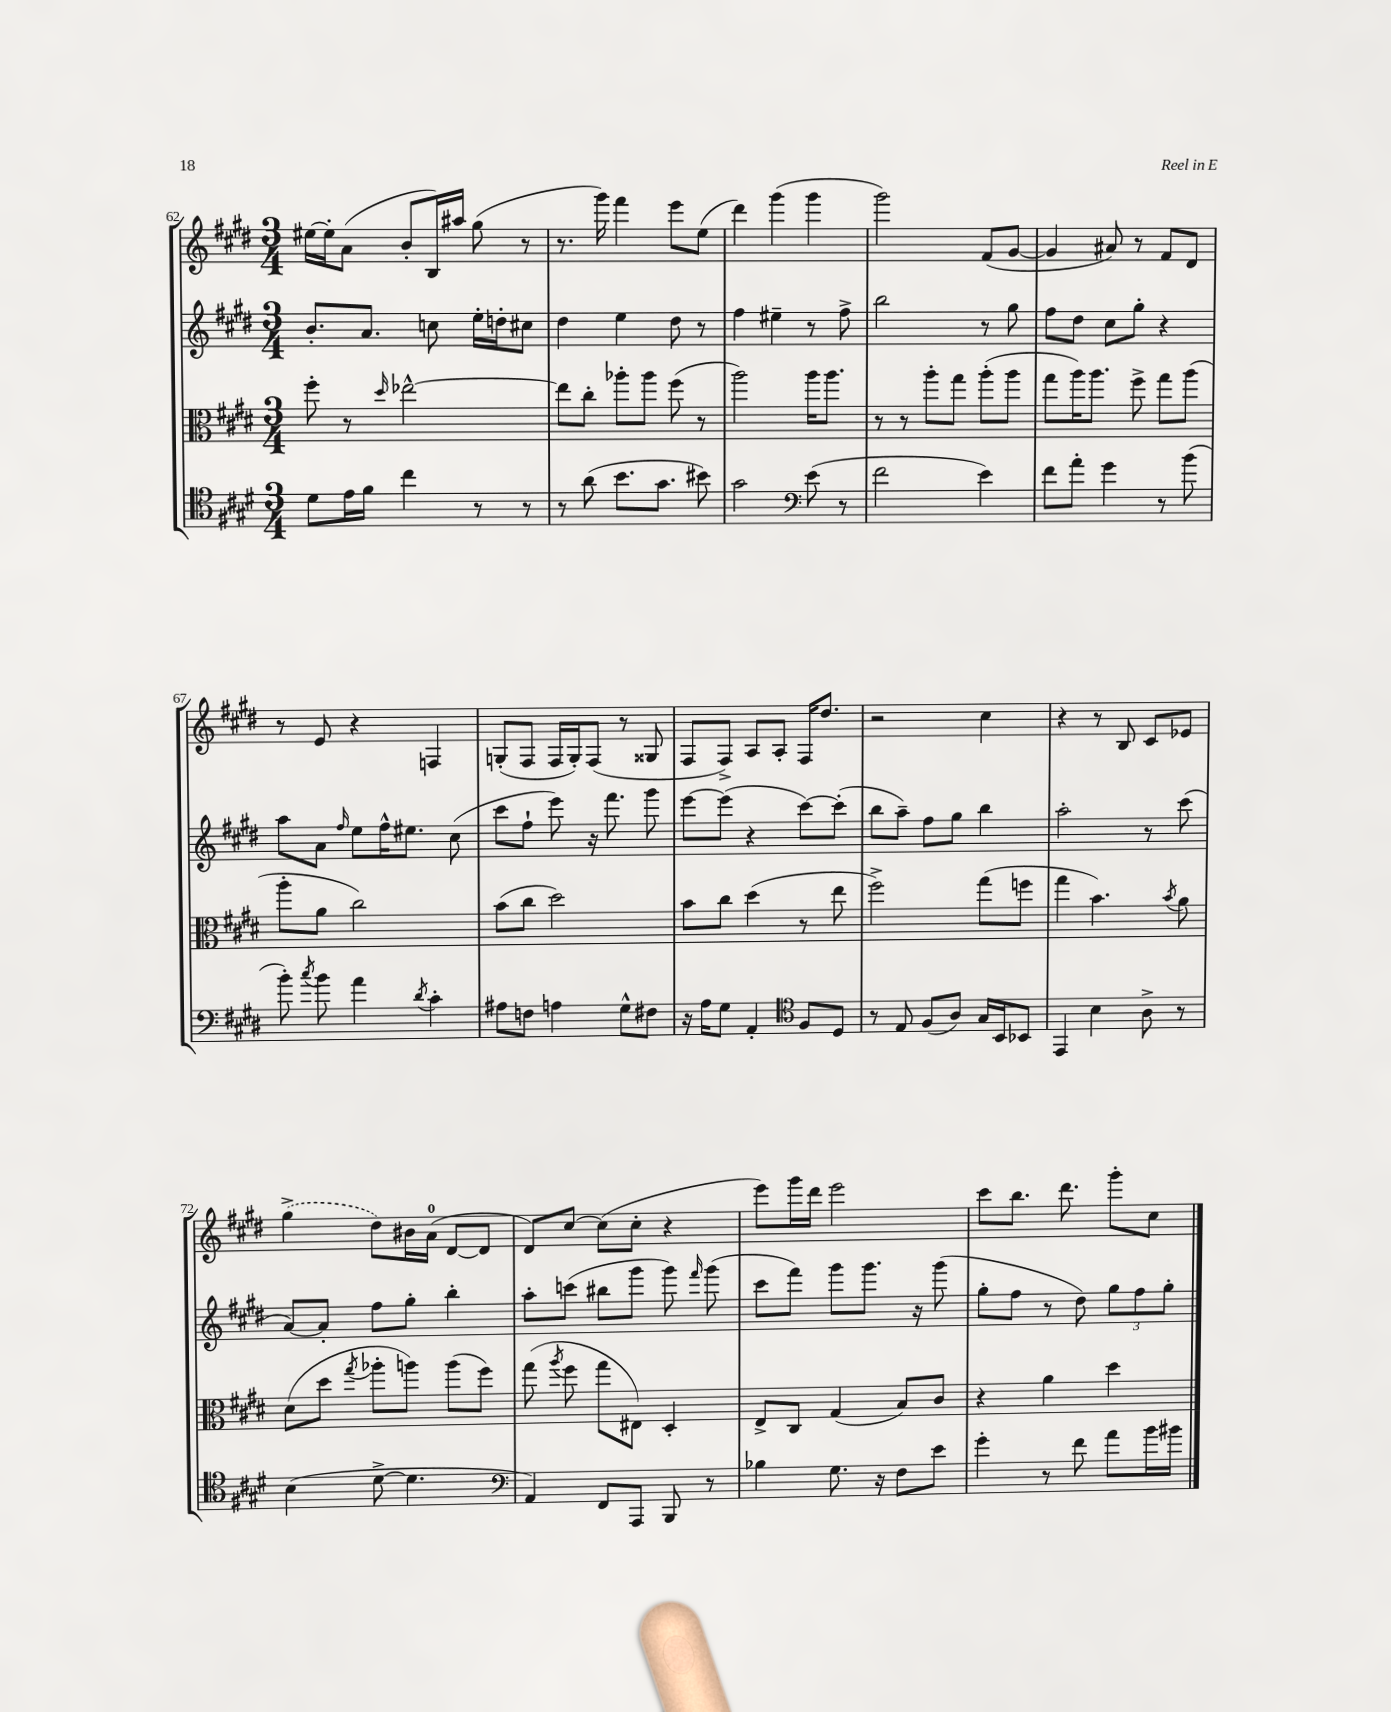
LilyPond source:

<<
\new StaffGroup <<
\new Staff = "s0" {
    \clef treble \key e \major \numericTimeSignature \time 3/4
    \autoBeamOff eis''16[~ eis''16-. a'8]( b'8[-. b16) ais''16] gis''8( r8 |
    r8. gis'''16) fis'''4 e'''8[ e''8]( |
    dis'''4) gis'''4( gis'''4 |
    gis'''2) fis'8[( gis'8]~ |
    gis'4 ais'8) r8 fis'8[ dis'8] |
    r8 e'8 r4 f4 |
    g8[-.( fis8] fis16[ g16-.) fis8]( r8 gisis8 |
    fis8[ fis8]->) a8[ a8]-. fis16[ dis''8.] |
    r2 cis''4 |
    r4 r8 b8 cis'8[ ees'8] |
    \once \slurDashed gis''4->( dis''8[) bis'16 a'16]-0( dis'8[~ dis'8] |
    dis'8[) cis''8]~ cis''8[( cis''8]-. r4 |
    e'''8[) gis'''16 dis'''16] e'''2 |
    cis'''8[ b''8.] dis'''8. gis'''8[-. cis''8] \bar "|." |
}
\new Staff = "s1" {
    \clef treble \key e \major \numericTimeSignature \time 3/4
    \autoBeamOff b'8.[-. a'8.] c''8 e''16[-. d''16-. cis''8] |
    dis''4 e''4 dis''8 r8 |
    fis''4 eis''4-- r8 fis''8-> |
    b''2 r8 gis''8 |
    fis''8[ dis''8] cis''8[ gis''8]-. r4 |
    a''8[ a'8] \grace { fis''16 } e''8[ fis''16-^ eis''8.] cis''8( |
    cis'''8[ fis''8]-! e'''8) r16 fis'''8. gis'''8 |
    e'''8[~ e'''8]( r4 cis'''8[~) cis'''8]-.( |
    b''8[ a''8]--) fis''8[ gis''8] b''4 |
    a''2-. r8 cis'''8( |
    a'8[~) a'8]-. fis''8[ gis''8]-. b''4-. |
    a''8[-. c'''8]( bis''8[ gis'''8] gis'''8) \grace { fis'''16 } gis'''8( |
    cis'''8[ fis'''8]) gis'''8[ gis'''8.] r16 gis'''8( |
    gis''8[-. fis''8] r8 dis''8) \tuplet 3/2 { gis''8[ fis''8 gis''8]-. } \bar "|." |
}
\new Staff = "s2" {
    \clef alto \key e \major \numericTimeSignature \time 3/4
    \autoBeamOff fis''8-. r8 \grace { dis''16 } ees''2~-^ |
    ees''8[ cis''8]-. aes''8[-. aes''8] fis''8( r8 |
    a''2) a''16[ a''8.] |
    r8 r8 a''8[-. gis''8] a''8[-.( a''8] |
    gis''8[ a''16) a''8.] fis''8-> gis''8[ a''8]( |
    a''8[-. a'8] cis''2) |
    b'8[( cis''8] dis''2) |
    b'8[ cis''8] dis''4( r8 e''8 |
    fis''2->) gis''8[( f''8] |
    gis''4 b'4.) \acciaccatura { b'8 } a'8 |
    dis'8[( dis''8] \acciaccatura { gis''8 } aes''8[-. a''8]) a''8[( fis''8]) |
    gis''8( \acciaccatura { a''8 } fis''8 gis''8[ eis8]) dis4-. |
    e8[-> cis8] gis4( b8[) cis'8] |
    r4 a'4 dis''4 \bar "|." |
}
\new Staff = "s3" {
    \clef tenor \key e \major \numericTimeSignature \time 3/4
    \autoBeamOff dis'8[ e'16 fis'16] cis''4 r8 r8 |
    r8 a'8( b'8.[ gis'8.] bis'8) |
    gis'2 \clef bass e'8( r8 |
    fis'2 e'4) |
    fis'8[ a'8]-. gis'4 r8 b'8( |
    b'8-.) \acciaccatura { cis''8 } b'8 a'4 \acciaccatura { dis'8 } cis'4-. |
    ais8[ f8] a4 gis8[-^ fis8] |
    r16 a16[ gis8] a,4-. \clef tenor fis8[ dis8] |
    r8 e8 fis8[( a8]) gis16[ b,16 bes,8] |
    e,4 b4 a8-> r8 |
    b4( dis'8~-> dis'4. |
    \clef bass a,4) fis,8[ a,,8] b,,8 r8 |
    bes4 gis8. r16 fis8[ e'8] |
    gis'4-. r8 fis'8 a'8[ b'16 bis'16] \bar "|." |
}
>>
>>
\layout { \context { \Score currentBarNumber = #62 } }
